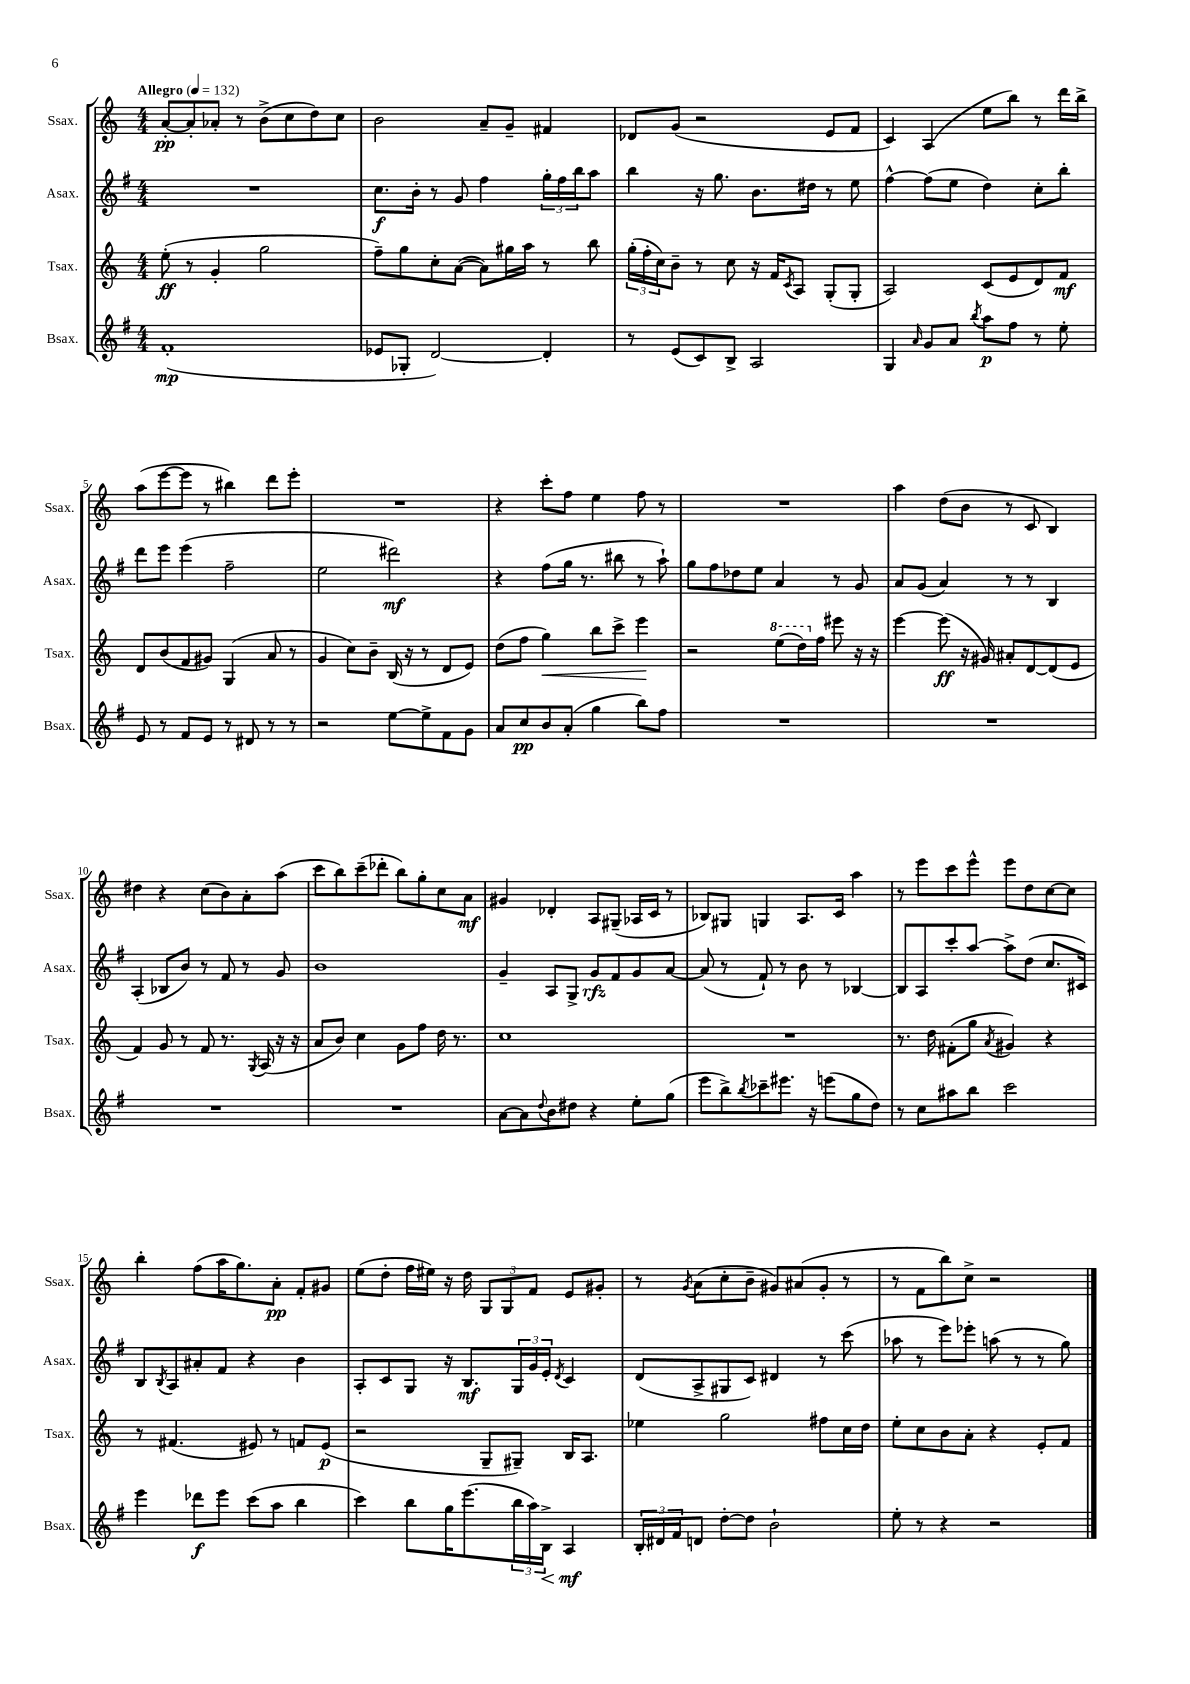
<<
\new StaffGroup <<
\new Staff = "s0" \with { instrumentName = "Ssax." shortInstrumentName = "Ssax." } {
    \clef treble \key c \major \numericTimeSignature \time 4/4 \tempo "Allegro" 4 = 132
    a'8~-.\pp a'8-. aes'8-. r8 b'8->( c''8 d''8) c''8 |
    b'2 a'8-- g'8-- fis'4 |
    des'8 g'8( r2 e'8 f'8 |
    c'4) a4( e''8 b''8) r8 d'''16 b''16-> |
    a''8( e'''8~ e'''8 r8 bis''4) d'''8 e'''8-. |
    R1 |
    r4 c'''8-. f''8 e''4 f''8 r8 |
    R1 |
    a''4 d''8( b'8 r8 c'8 b4) |
    dis''4 r4 c''8( b'8) a'8-. a''8( |
    c'''8 b''8) c'''8--( des'''8-. b''8) g''8-. c''8 a'8\mf |
    gis'4 des'4-. a8 gis8--( aes16 c'16 r8 |
    bes8) gis8 g4 a8. c'16 a''4 |
    r8 e'''8 c'''8 e'''8-^ e'''8 d''8 c''8~ c''8 |
    b''4-. f''8( a''16 g''8.) a'8-.\pp f'8-. gis'8 |
    e''8( d''8-. f''16 eis''16) r16 d''16 \tuplet 3/2 { g8 g8 f'8 } e'8 gis'8-. |
    r8 \acciaccatura { g'8 } a'8( c''8-. b'8-- gis'8) ais'8( gis'8-. r8 |
    r8 f'8 b''8) c''8-> r2 \bar "|." |
}
\new Staff = "s1" \with { instrumentName = "Asax." shortInstrumentName = "Asax." } {
    \clef treble \key g \major \numericTimeSignature \time 4/4
    R1 |
    c''8.\f b'16-. r8 g'8 fis''4 \tuplet 3/2 { g''16-. fis''16 b''16 } a''8 |
    b''4 r16 g''8. b'8. dis''16 r8 e''8 |
    fis''4~-^ fis''8( e''8 d''4) c''8-. b''8-. |
    d'''8 e'''8 e'''4( fis''2-- |
    e''2 dis'''2\mf) |
    r4 fis''8( g''16 r8. bis''8 r8 a''8-!) |
    g''8 fis''8 des''8 e''8 a'4 r8 g'8 |
    a'8 g'8( a'4) r8 r8 b4 |
    a4-.( bes8 b'8) r8 fis'8 r8 g'8 |
    b'1 |
    g'4-- a8 g8-> g'8\rfz fis'8 g'8 a'8~ |
    a'8( r8 fis'8-!) r8 b'8 r8 bes4~ |
    bes8 a8 c'''8-. a''8~ a''8-> d''8( c''8. cis'16) |
    b8 \acciaccatura { b8 } a8 ais'8-. fis'8 r4 b'4 |
    a8-. c'8 g8 r16 b8.\mf \tuplet 3/2 { g16 g'16 e'16-. } \acciaccatura { d'8 } c'4 |
    d'8( a8-> gis8 c'8) dis'4 r8 c'''8( |
    aes''8 r8 e'''8) ees'''8-. a''8( r8 r8 g''8) \bar "|." |
}
\new Staff = "s2" \with { instrumentName = "Tsax." shortInstrumentName = "Tsax." } {
    \clef treble \key c \major \numericTimeSignature \time 4/4
    e''8-.\ff( r8 g'4-. g''2 |
    f''8--) g''8 c''8-. a'8~( a'8) gis''16 a''16 r8 b''8 |
    \tuplet 3/2 { g''16-.( f''16-. c''16) } b'8-- r8 c''8 r16 f'16 \acciaccatura { c'8 } a8 g8-.( g8-. |
    a2) c'8( e'8 d'8) f'8\mf |
    d'8 b'8( f'8 gis'8) g4( a'8 r8 |
    g'4 c''8) b'8-- b16( r16 r8 d'8 e'8) |
    d''8( f''8 g''4\<) b''8 c'''8-> e'''4\! |
    r2 \ottava #1 e'''8( d'''16) \ottava #0 f''16 eis'''8 r16 r16 |
    e'''4~ e'''8\ff( r16 gis'16) ais'8-. d'8~ d'8( e'8 |
    f'4) g'8 r8 f'8 r8. \acciaccatura { g8 } a16( r16 r16 |
    a'8 b'8) c''4 g'8 f''8 d''16 r8. |
    c''1 |
    R1 |
    r8. d''16 fis'8-.( g''8 \acciaccatura { a'8 } gis'4) r4 |
    r8 fis'4.( eis'8) r8 f'8 eis'8\p( |
    r2 g8-- gis8--) b16 a8. |
    ees''4 g''2 fis''8 c''16 d''16 |
    e''8-. c''8 b'8 a'8-. r4 e'8-. f'8 \bar "|." |
}
\new Staff = "s3" \with { instrumentName = "Bsax." shortInstrumentName = "Bsax." } {
    \clef treble \key g \major \numericTimeSignature \time 4/4
    fis'1-.\mp( |
    ees'8 ges8-. d'2~) d'4-. |
    r8 e'8( c'8) b8-> a2 |
    g4 \grace { a'16 } g'8 a'8 \acciaccatura { b''8 } a''8\p fis''8 r8 e''8-. |
    e'8 r8 fis'8 e'8 r8 dis'8 r8 r8 |
    r2 e''8~ e''8-> fis'8 g'8 |
    a'8 c''8\pp b'8 a'8-.( g''4 b''8) fis''8 |
    R1 |
    R1 |
    R1 |
    R1 |
    a'8~ a'8 \appoggiatura { d''8 } b'8 dis''8 r4 e''8-. g''8( |
    e'''8 b''8->) \acciaccatura { b''8 } ces'''8-- eis'''8. r16 e'''8( g''8 d''8) |
    r8 c''8 ais''8 b''8 c'''2 |
    e'''4 des'''8\f e'''8 c'''8( a''8 b''4 |
    c'''4) b''8 g''16 e'''8.( \tuplet 3/2 { b''16 a''16) b16->\< } a4\mf\! |
    \tuplet 3/2 { b16-. dis'16 fis'16 } d'8 d''8~-. d''8 b'2-! |
    e''8-. r8 r4 r2 \bar "|." |
}
>>
>>
